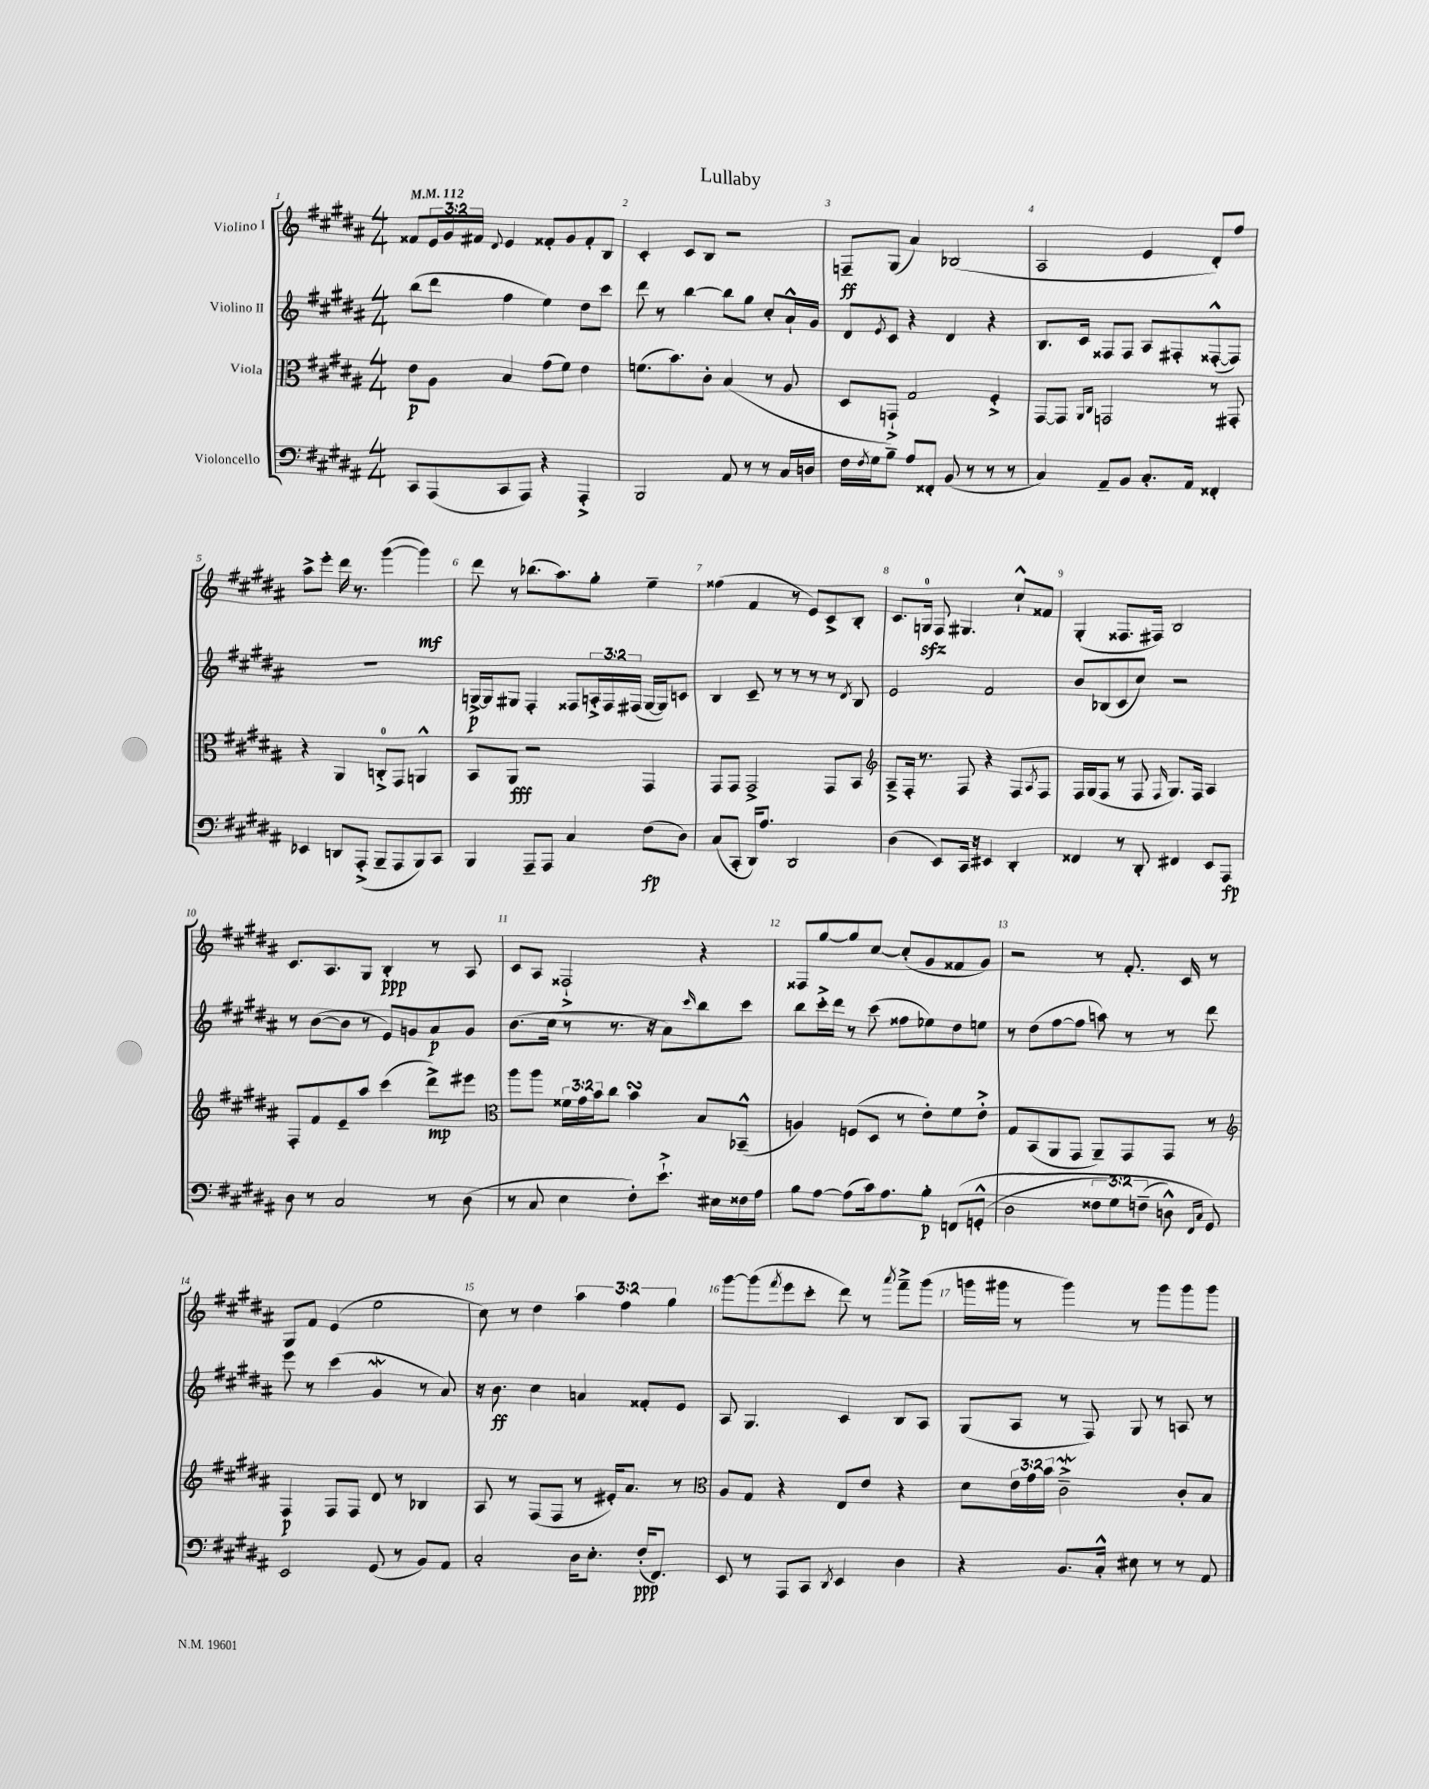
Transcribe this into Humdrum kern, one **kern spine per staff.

**kern	**kern	**kern	**kern
*staff4	*staff3	*staff2	*staff1
*clefF4	*clefC3	*clefG2	*clefG2
*k[f#c#g#d#a#]	*k[f#c#g#d#a#]	*k[f#c#g#d#a#]	*k[f#c#g#d#a#]
*M4/4	*M4/4	*M4/4	*M4/4
*MM112	*MM112	*MM112	*MM112
8CC#	8e	(8bb	8f##
(8AAA#	8A#	8ddd#	24e
.	.	.	24g#
.	.	.	24f#
.	.	.	8qqd#
8CC#	4B	4ff#	4e
8AAA#)	.	.	.
4r	(8g#	4ee)	8f##'
.	8f#)	.	8g#
4AAA#'^	4e	8dd#	8f##'
.	.	8ccc#	8B
=	=	=	=
2BBB	(8.f	8ddd#	4c#'
.	.	8r	.
.	8.b)	.	.
.	.	[4bb	8c#
.	8c#'	.	8B
8AA#	(4B	8bb]	2r
8r	.	8gg#	.
8r	8r	8cc#'	.
16C#	8A#	16a#`^^	.
16D	.	16g#	.
=	=	=	=
16F#	8D#	8d#	8F~
8qF#	.	.	.
16G#	.	.	.
.	.	8qe	.
8B~	8GG`^)	8c#	(8G#
8A#	2G#	4r	4a#)
8FF##'	.	.	.
(8BB	.	4d#	(2B-
8r	.	.	.
8r	4F#'^	4r	.
8r	.	.	.
=	=	=	=
4C#)	[8GG#	8.B	2A#
.	8GG#]	.	.
.	.	16c#	.
.	16qqAA#	.	.
.	16qqC#	.	.
8AA#~	2GG	8F##	.
8BB	.	8F##	.
8.C#'	.	8A#	4e
.	.	8F#'	.
16AA#	.	.	.
4FF##'	8r	([8F##'^^	8d#')
.	8GG#'	8F##])	8ff#
=	=	=	=
4EE-	4r	1r	8aa#^
.	.	.	8eee'
8DD	4AA#	.	16ddd#
.	.	.	8.r
(8AAA#'^	.	.	.
8BBB~	8C'^	.	([4ggg#
8AAA#	8GG#	.	.
8BBB)	4AA^^	.	4ggg#])
8CC#	.	.	.
=	=	=	=
4BBB	8BB	[16G^	8ddd#
.	.	16G]	.
.	8AA#	8G#	8r
8AAA#~	2r	4F#'	(8.bb-
8AAA#	.	.	.
.	.	.	8.aa#)
4C#	.	8F##	.
.	.	24A'^	8gg#'
.	.	24F##	.
.	.	(24F#	.
(8F#	4GG#	[16G#	4ee~
.	.	16G#])	.
8D#)	.	8c	.
=	=	=	=
(8C#	8GG#	4B	(4ff##
8CC#'	8GG#	.	.
16DD#)	2GG#^	8c#~	4f#
8.A#	.	.	.
.	.	8r	.
2DD#	.	8r	8r
.	.	8r	8e)
.	8GG#	8r	8c#^
.	.	8qd#	.
.	8BB	8B	8B'
=	=	=	=
*	*clefG2	*	*
(4D#	8A#~^	2e	8.c#
.	16F#'	.	.
.	8.r	.	16G
8EE)	.	.	8F#
16CC#	8F#	.	4.G#
16r	.	.	.
4EE#	4r	2f#	.
4DD#'	8F#	.	8cc#`^^
.	8qA#	.	.
.	8F#	.	8f##
=	=	=	=
4FF##	16F#	8b	(4G#'
.	(16G#	.	.
.	8F#	(8B-	.
8r	8r	8c#	8.F##
8DD#'	8F#	8cc#)	.
.	.	.	16F#)
.	16qqF#	.	.
4FF#	8.G#)	2r	2B
.	16F#	.	.
8EE	4A#	.	.
8AAA#	.	.	.
=	=	=	=
8D#	8F#'	8r	8.c#
8r	8f#	([8b	.
.	.	.	8.A#
2C#	8e~	8b]	.
.	8aa#	8r	8G#
.	(4ccc#	8e)	4B'
.	.	8g	.
8r	8ddd#^)	8a#	8r
(8D#	8eee#	8g	8A#
=	=	=	=
*	*clefC3	*	*
8r	8aa#	(8.b	8c#
8C#	8aa#	.	8A#
.	.	16cc#	.
4E	24f##	8r	2F##`^
.	24g#	.	.
.	24b	.	.
.	8cc#	8.r	.
8F#')	4b	.	.
.	.	16r	.
8.e`^	.	8a#)	.
.	.	16qqccc#	.
.	8B	8bb	4r
16E#	.	.	.
16F##	(8BB-~^^	8ccc#	.
16A#	.	.	.
=	=	=	=
8B	4A)	8bb	8F##
[8A#	.	16ccc#'^	[8gg#
.	.	16ddd#	.
(8A#]	(8F	8r	8gg#]
16c#)	8D#	(8ccc#	[8cc#
8.A#	.	.	.
.	8r	8ff##	(8cc#']
8B'	8e')	8ee-)	8g#
&(8FF	8f#	8dd#	8f##
(8GG'^^	8e'^	8ee	8g#)
=	=	=	=
2D#	8G#	8r	2r
.	(8BB	(8dd#	.
.	8AA#	[8ff#	.
.	8GG#	8ff#]	.
12F##	8AA#~)	8aa)	8r
12G#)	.	.	.
.	8GG#	8r	8.f#'
(12F~	.	.	.
8D^^)	8GG#	8r	.
.	.	.	16c#
16qqFF#	.	.	.
16qqC#	.	.	.
8GG#&)	8r	8ddd#	8r
=	=	=	=
*	*clefG2	*	*
2EE	4F#	8eee	8G#
.	.	8r	8f#
.	8F#	(4ccc#	(4e
.	8F#	.	.
(8GG#	8d#	4g#	2ee
8r	8r	.	.
8BB)	4B-	8r	.
8AA#	.	8a#)	.
=	=	=	=
2C#'	8A#	16r	8cc#)
.	.	8.b	.
.	8r	.	8r
.	(8F#	4cc#	4dd#
.	8F#	.	.
16D#	8r	4a	6aa#
8.E'	.	.	.
.	16e#')	.	.
.	.	.	6ff#
.	8.a#	.	.
(16F#'	.	8f##'	.
8.FF#)	.	.	.
.	.	.	6gg#
.	8r	8e	.
=	=	=	=
*	*clefC3	*	*
8EE	8A#	8A#	[8ggg#
8r	8G#	4.G#	(8ggg#]
.	.	.	8qfff#
8AAA#	4r	.	8eee
8CC#	.	.	8ccc#'
8qDD#	.	.	.
4EE	8E	4c#	8ddd#)
.	8e	.	8r
.	.	.	8qaaa#
4D#	4r	8B	8fff#~^
.	.	8A#	(8ggg#
=	=	=	=
4r	8d#	(8G#	16ggg
.	.	.	16ggg#
.	24e	8A#	8r
.	24g#	.	.
.	24b	.	.
8.BB	2c#~^	8r	4ggg#)
.	.	8F#)	.
16C#'^^	.	.	.
8E#	.	8G#	8r
8r	.	8r	8ggg#
8r	8c#'	8A	8ggg#
8AA#	8B	8r	8ggg#
==	==	==	==
*-	*-	*-	*-
